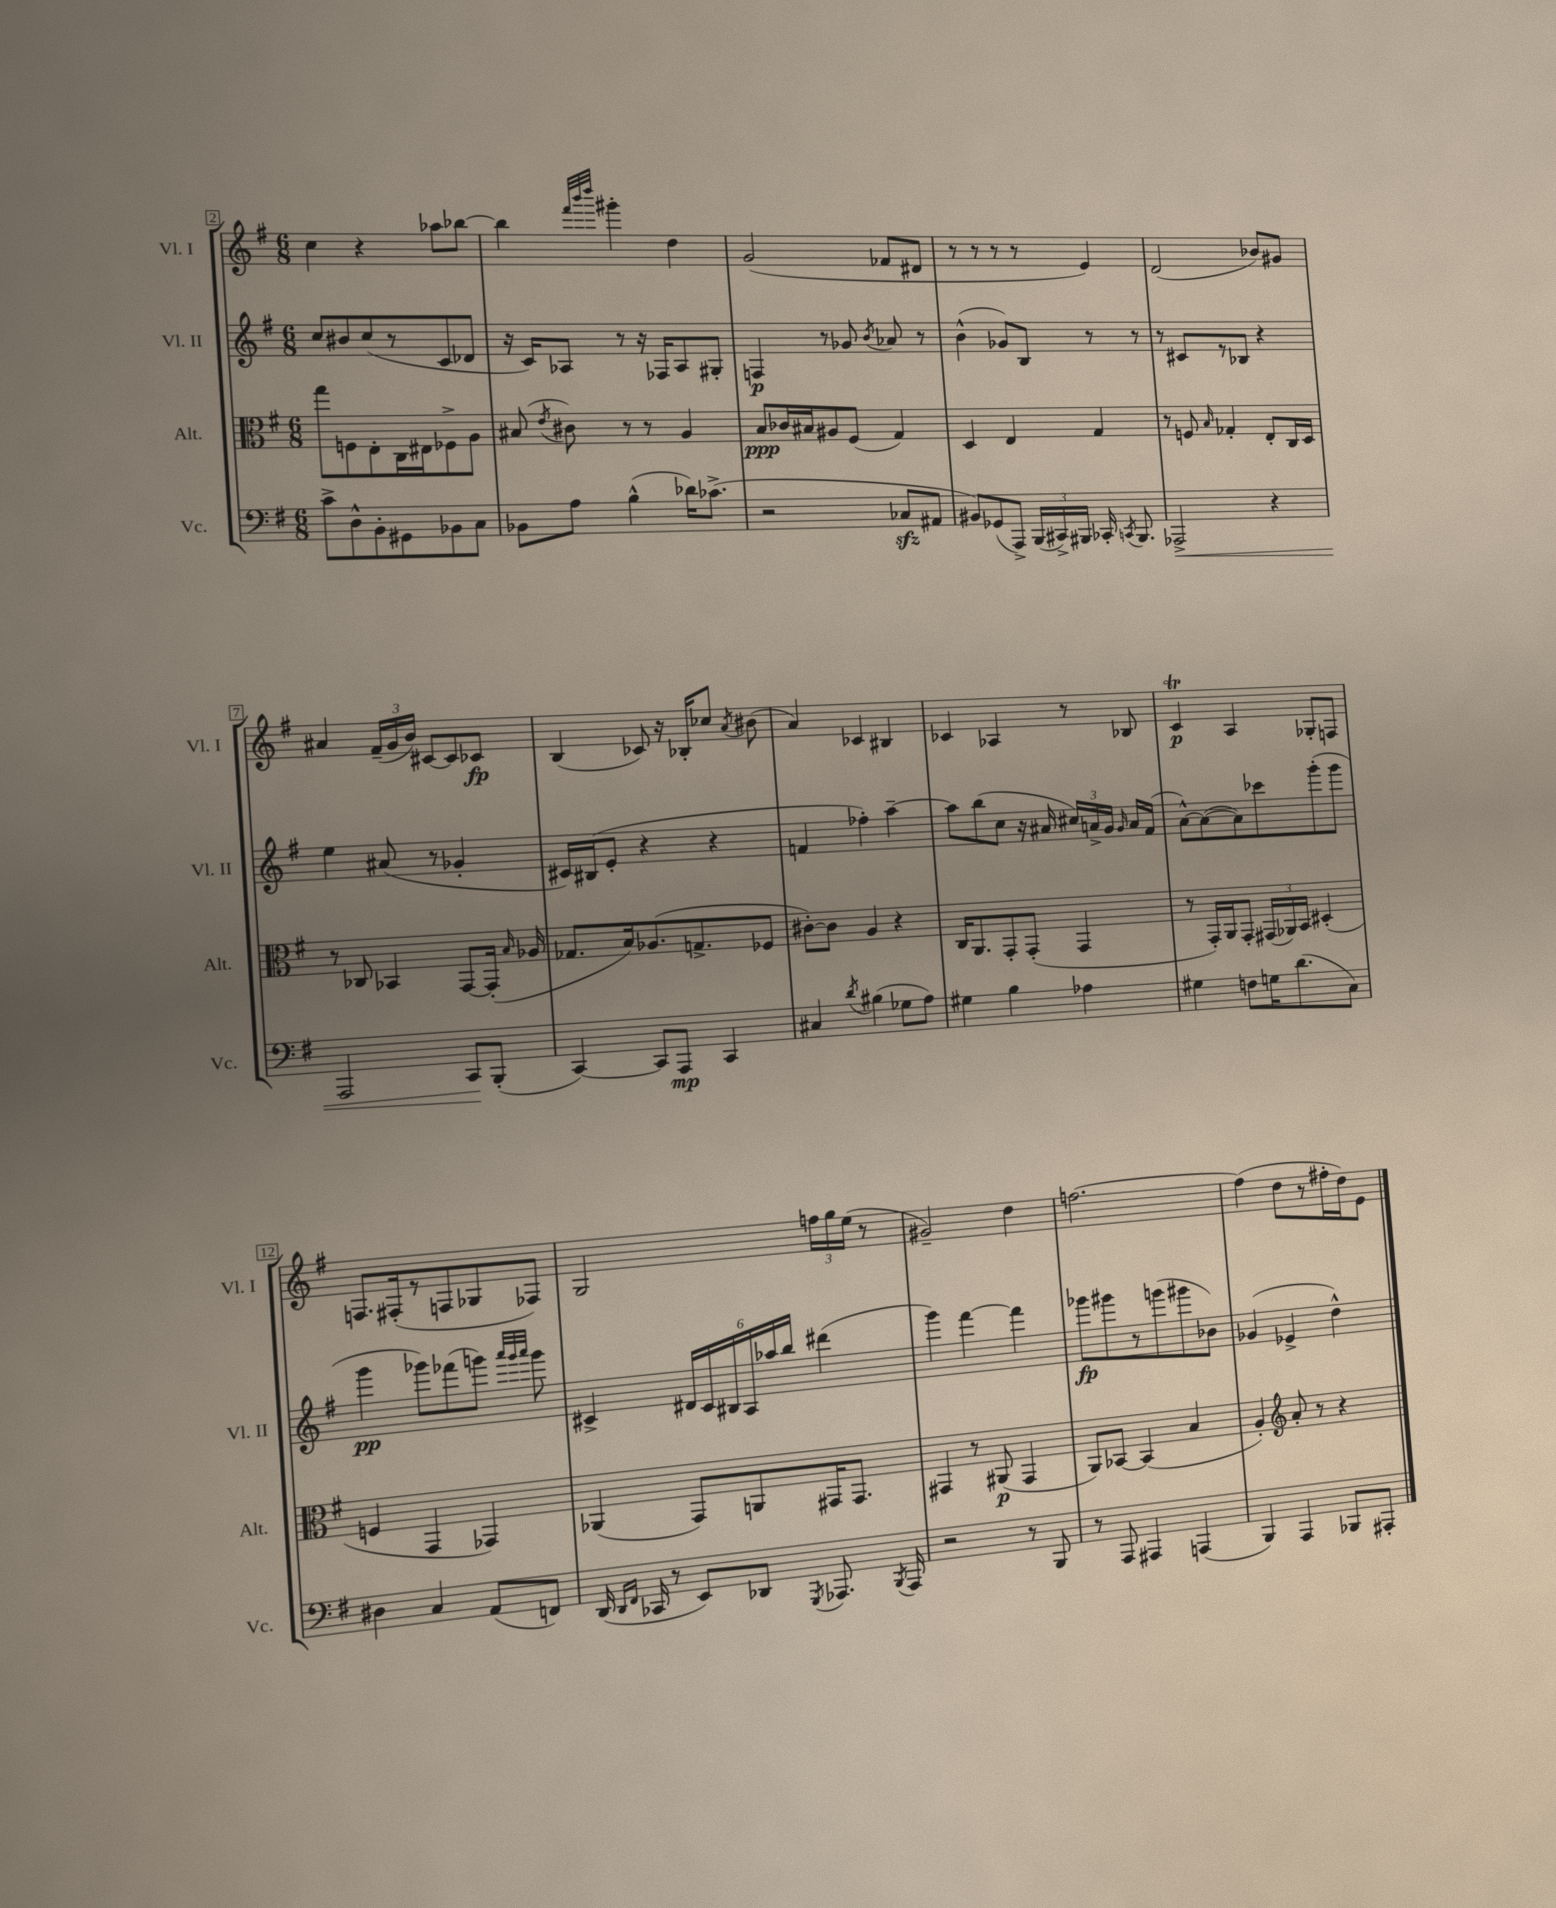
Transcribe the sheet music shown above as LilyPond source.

<<
\new StaffGroup <<
\new Staff = "s0" \with { instrumentName = "Vl. I" shortInstrumentName = "Vl. I" } {
    \clef treble \key g \major \numericTimeSignature \time 6/8
    \autoBeamOff c''4 r4 aes''8[ bes''8]~ |
    bes''4 \grace { fis'''32[ b'''32 d''''32] } gis'''4-. d''4 |
    g'2( fes'8[ dis'8] |
    r8 r8 r8 r8 e'4) |
    d'2( bes'8[) gis'8] |
    ais'4 \tuplet 3/2 { fis'16[--( g'16 b'16]) } cis'8[~ cis'8 ces'8]\fp |
    b4( ces'8) r16 bes16[-. ces''8] \acciaccatura { a'8 } bis'8( |
    a'4) ces'4 bis4 |
    ces'4 aes4 r8 bes8 |
    c'4\trill\p a4 ges8[-. f8] |
    f8.[ fis16-.( r8 f8 ges8 fes8]) |
    g2 \tuplet 3/2 { f''16[ g''16 e''16]( } r8 |
    gis'2--) d''4 |
    f''2.~ |
    f''4( d''8[ r8 fis''16-. d''16) e'8] \bar "|." |
}
\new Staff = "s1" \with { instrumentName = "Vl. II" shortInstrumentName = "Vl. II" } {
    \clef treble \key g \major \numericTimeSignature \time 6/8
    \autoBeamOff c''8[ bis'8 c''8( r8 c'8 des'8] |
    r16 c'16[) aes8] r8 r16 fes16[ aes8 gis8]-. |
    f4\p r8 ges'8 \acciaccatura { b'8 } aes'8 r8 |
    b'4-^( ges'8[) b8] r8 r8 |
    r8 cis'8[ r8 bes8] r4 |
    e''4 ais'8( r8 ges'4-. |
    cis'16[) bis16( e'8]-. r4 r4 |
    f'4 fes''4-.) a''4~-- |
    a''8[ b''8( c''8] r16 ais'16 \tuplet 3/2 { cis''16[) a'16-> g'16] } \grace { g'16 } a'16[ fis'16]( |
    a'8[~-^) a'8~( a'8) ces'''8 g'''8-.( g'''8] |
    g'''4\pp ges'''8[) fes'''8( g'''8]) \grace { a'''32[ g'''32 a'''32] } g'''8 |
    cis'4-> \tuplet 6/4 { dis'16[ cis'16 bis16 a16 aes''16 b''16] } dis'''4( |
    g'''4) fis'''4~ fis'''4 |
    ges'''8[\fp gis'''8 r8 g'''8( gis'''8 bes'8]) |
    ges'4( ees'4-> d''4-^) \bar "|." |
}
\new Staff = "s2" \with { instrumentName = "Alt." shortInstrumentName = "Alt." } {
    \clef alto \key g \major \numericTimeSignature \time 6/8
    \autoBeamOff g''8[ f8 e8-. c16 eis16 fes8-> a8] |
    bis8( \acciaccatura { e'8 } cis'8) r8 r8 a4 |
    b8[\ppp ces'16 bis16 ais8 fis8]( g4) |
    d4 e4 g4 |
    r8 f8 \grace { b16 } ges4-. e8[-. c16 d16] |
    r8 ces8 bes,4 g,8[~ g,16]-.( \grace { b16 } aes16 |
    ges8.[ b16) aes8.( g8.-> fes8] |
    cis'8[~-.) cis'8] a4 r4 |
    c16[ a,8. g,8-. g,8]-.( g,4 |
    r8 g,16[-.) a,16 g,8]-. \tuplet 3/2 { gis,16[( aes,16) b,16] } dis4-.( |
    f4 g,4 ges,4) |
    aes,4( g,8[) a,8 gis,16 gis,8.] |
    gis,4 r8 ais,8\p( gis,4 |
    a,8[) bes,8]~ bes,4( b4 |
    a4-.) \clef treble a'8-. r8 r4 \bar "|." |
}
\new Staff = "s3" \with { instrumentName = "Vc." shortInstrumentName = "Vc." } {
    \clef bass \key g \major \numericTimeSignature \time 6/8
    \autoBeamOff c'8[-> d8-^ b,8-. gis,8 bes,8 c8] |
    bes,8[ a8] b4-^( des'16[) ces'8.]->( |
    r2 ces8[\sfz ais,8] |
    bis,8[) ges,8( a,,8]->) \tuplet 3/2 { b,,16[( cis,16->) bis,,16] } ces,16-. \acciaccatura { c,8 } bis,,8. |
    aes,,2->\< r4 |
    a,,2 c,8[\! b,,8]-.( |
    c,4~) c,8[ a,,8]\mp c,4 |
    cis4 \acciaccatura { d'8 } bis4( ges8[ a8]) |
    gis4 b4 aes4 |
    gis4 f8[ g16 d'8.( c8]) |
    dis4 c4 a,8[( f,8]) |
    d,16( \grace { d,16[ fis,16] } ces,16 r8 e,8[) des,8] \acciaccatura { g,,8 } aes,,8. \acciaccatura { b,,8 } aes,,16 |
    r2 r8 b,,8 |
    r8 a,,8 ais,,4 a,,4( |
    b,,4) a,,4 bes,,8[ ais,,8]-. \bar "|." |
}
>>
>>
\layout { \context { \Score currentBarNumber = #2 \override BarNumber.stencil = #(make-stencil-boxer 0.1 0.3 ly:text-interface::print) } }
